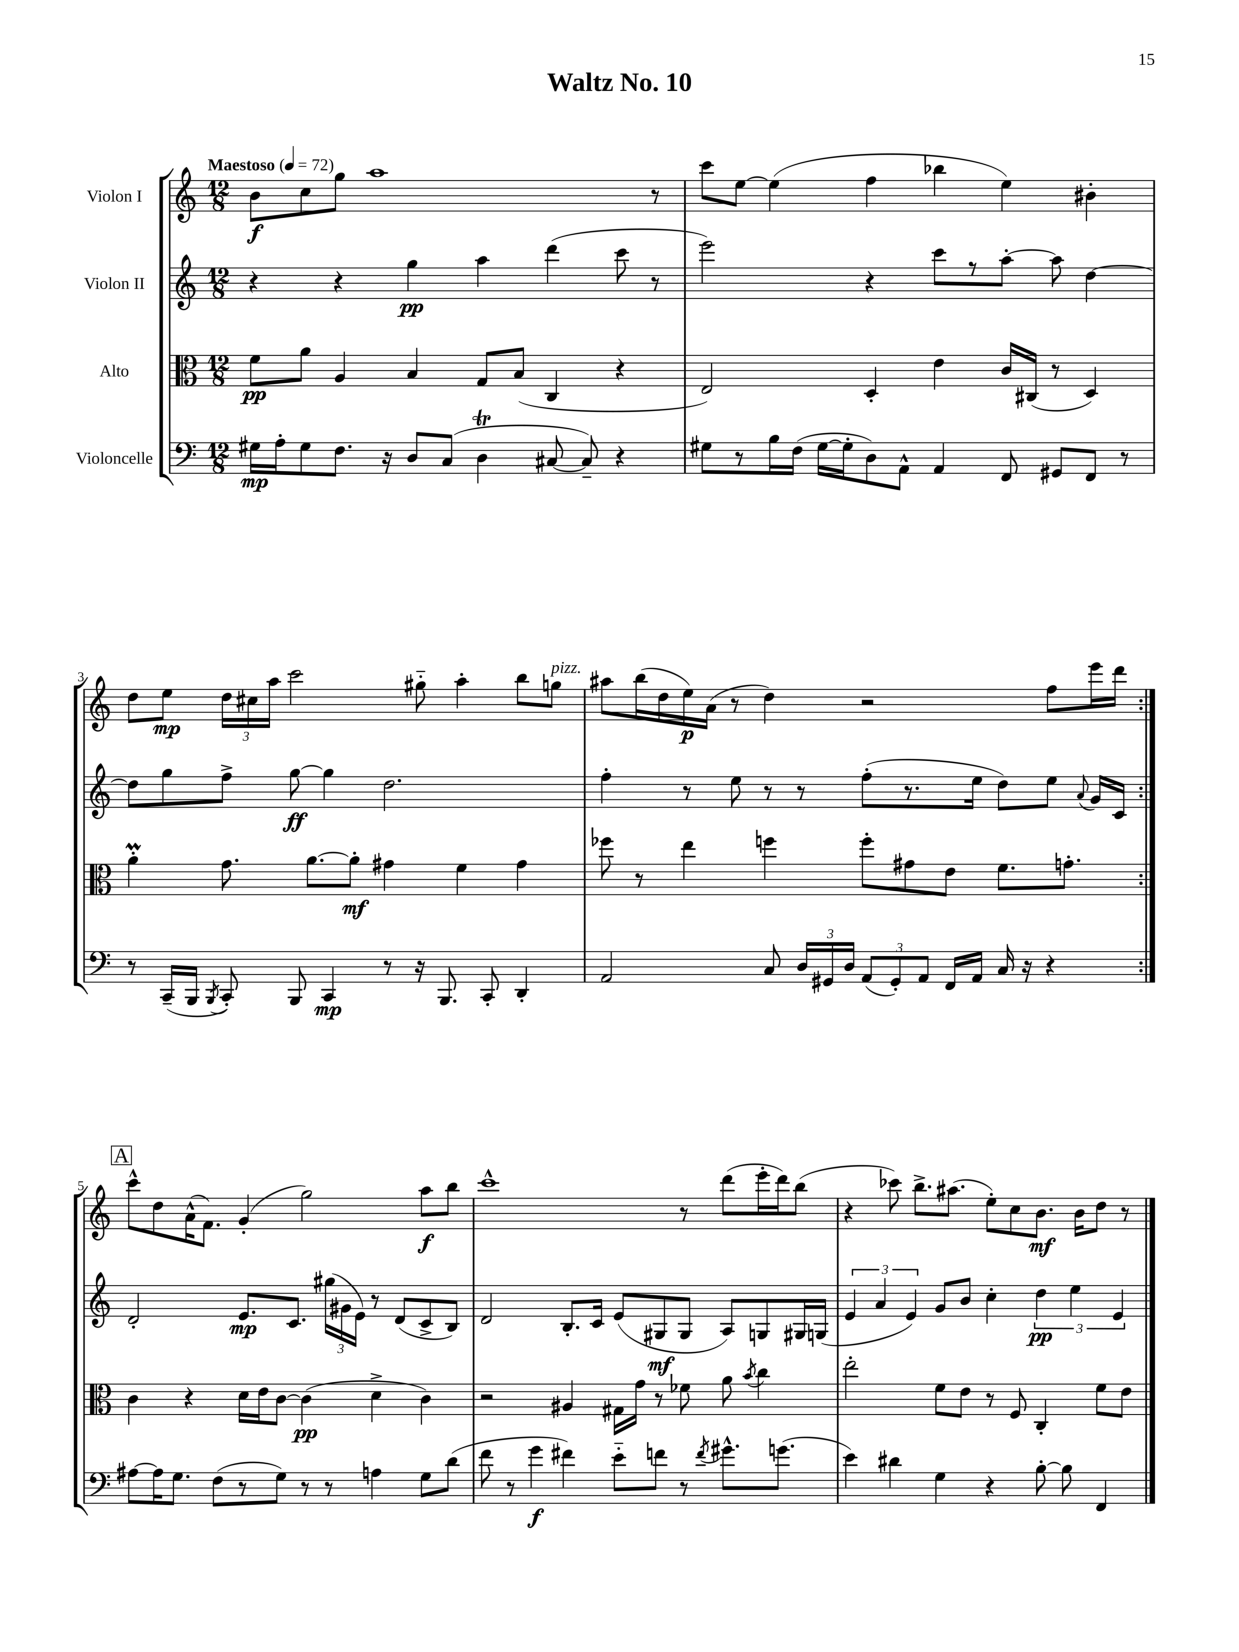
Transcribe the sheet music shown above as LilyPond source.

\header { title = "Waltz No. 10" }
<<
\new StaffGroup <<
\new Staff = "s0" \with { instrumentName = "Violon I" } {
    \clef treble \key c \major \numericTimeSignature \time 12/8 \tempo "Maestoso" 4 = 72
    \autoBeamOff \repeat volta 2 { b'8[\f c''8 g''8] a''1 r8 |
    c'''8[ e''8]~ e''4( f''4 bes''4 e''4) bis'4-. |
    d''8[ e''8]\mp \tuplet 3/2 { d''16[ cis''16 a''16] } c'''2 gis''8-_ a''4-. b''8[ g''8]^\markup { \italic "pizz." } |
    ais''8[ b''16( d''16 e''16\p) a'16]( r8 d''4) r2 f''8[ e'''16 d'''16] | }
    \mark \markup { \box "A" } c'''8[-^ d''8 a'16-^( f'8.]) g'4-.( g''2) a''8[\f b''8] |
    c'''1-^ r8 d'''8[( e'''16-. d'''16) b''8]( |
    r4 ces'''8) b''8.[-> ais''8.]( e''8[-.) c''8 b'8.]\mf b'16[ d''8] r8 \bar "|." |
}
\new Staff = "s1" \with { instrumentName = "Violon II" } {
    \clef treble \key c \major \numericTimeSignature \time 12/8
    \autoBeamOff \repeat volta 2 { r4 r4 g''4\pp a''4 d'''4( c'''8 r8 |
    e'''2) r4 c'''8[ r8 a''8]~-. a''8 d''4~ |
    d''8[ g''8 f''8]-> g''8~\ff g''4 d''2. |
    f''4-. r8 e''8 r8 r8 f''8[-.( r8. e''16] d''8[) e''8] \appoggiatura { a'8 } g'16[ c'16] | }
    \mark \markup { \box "A" } d'2-. e'8.[\mp c'8.] \tuplet 3/2 { gis''16[( gis'16 e'16]) } r8 d'8[( c'8-> b8]) |
    d'2 b8.[-. c'16] e'8[( gis8\mf gis8] a8[) g8 gis16 g16]( |
    \tuplet 3/2 { e'4 a'4 e'4) } g'8[ b'8] c''4-. \tuplet 3/2 { d''4\pp e''4 e'4 } \bar "|." |
}
\new Staff = "s2" \with { instrumentName = "Alto" } {
    \clef alto \key c \major \numericTimeSignature \time 12/8
    \autoBeamOff \repeat volta 2 { f'8[\pp a'8] a4 b4 g8[ b8]( c4 r4 |
    e2) d4-. e'4 c'16[ cis16]( r8 d4) |
    a'4-.\prall g'8. a'8.[~ a'8]-.\mf gis'4 f'4 gis'4 |
    fes''8 r8 e''4 f''4 f''8[-. gis'8 e'8] f'8.[ g'8.]-. | }
    \mark \markup { \box "A" } c'4 r4 d'16[ e'16 c'8]~ c'4\pp( d'4-> c'4) |
    r2 ais4 gis16[ g'16] r8 fes'8 a'8 \acciaccatura { b'8 } c''4 |
    e''2-. f'8[ e'8] r8 f8 c4-. f'8[ e'8] \bar "|." |
}
\new Staff = "s3" \with { instrumentName = "Violoncelle" } {
    \clef bass \key c \major \numericTimeSignature \time 12/8
    \autoBeamOff \repeat volta 2 { gis16[\mp a16-. gis8 f8.] r16 d8[ c8]( d4\trill cis8~ cis8--) r4 |
    gis8[ r8 b16 f16]( gis16[~ gis16-. d8) a,8]-^ a,4 f,8 gis,8[ f,8] r8 |
    r8 c,16[--( b,,16] \acciaccatura { b,,8 } c,8-.) b,,8 c,4\mp r8 r16 b,,8. c,8-. d,4-. |
    a,2 c8 \tuplet 3/2 { d16[ gis,16 d16] } \tuplet 3/2 { a,8[( gis,8-.) a,8] } f,16[ a,16] c16 r16 r4 | }
    \mark \markup { \box "A" } ais8[~ ais16 g8.] f8[( r8 g8]) r8 r8 a4 g8[ d'8]( |
    f'8 r8 g'4\f fis'4) e'8[-_ f'8] r8 \acciaccatura { f'8 } gis'8.[-^ g'8.]( |
    e'4) dis'4 g4 r4 b8~-. b8 f,4 \bar "|." |
}
>>
>>
